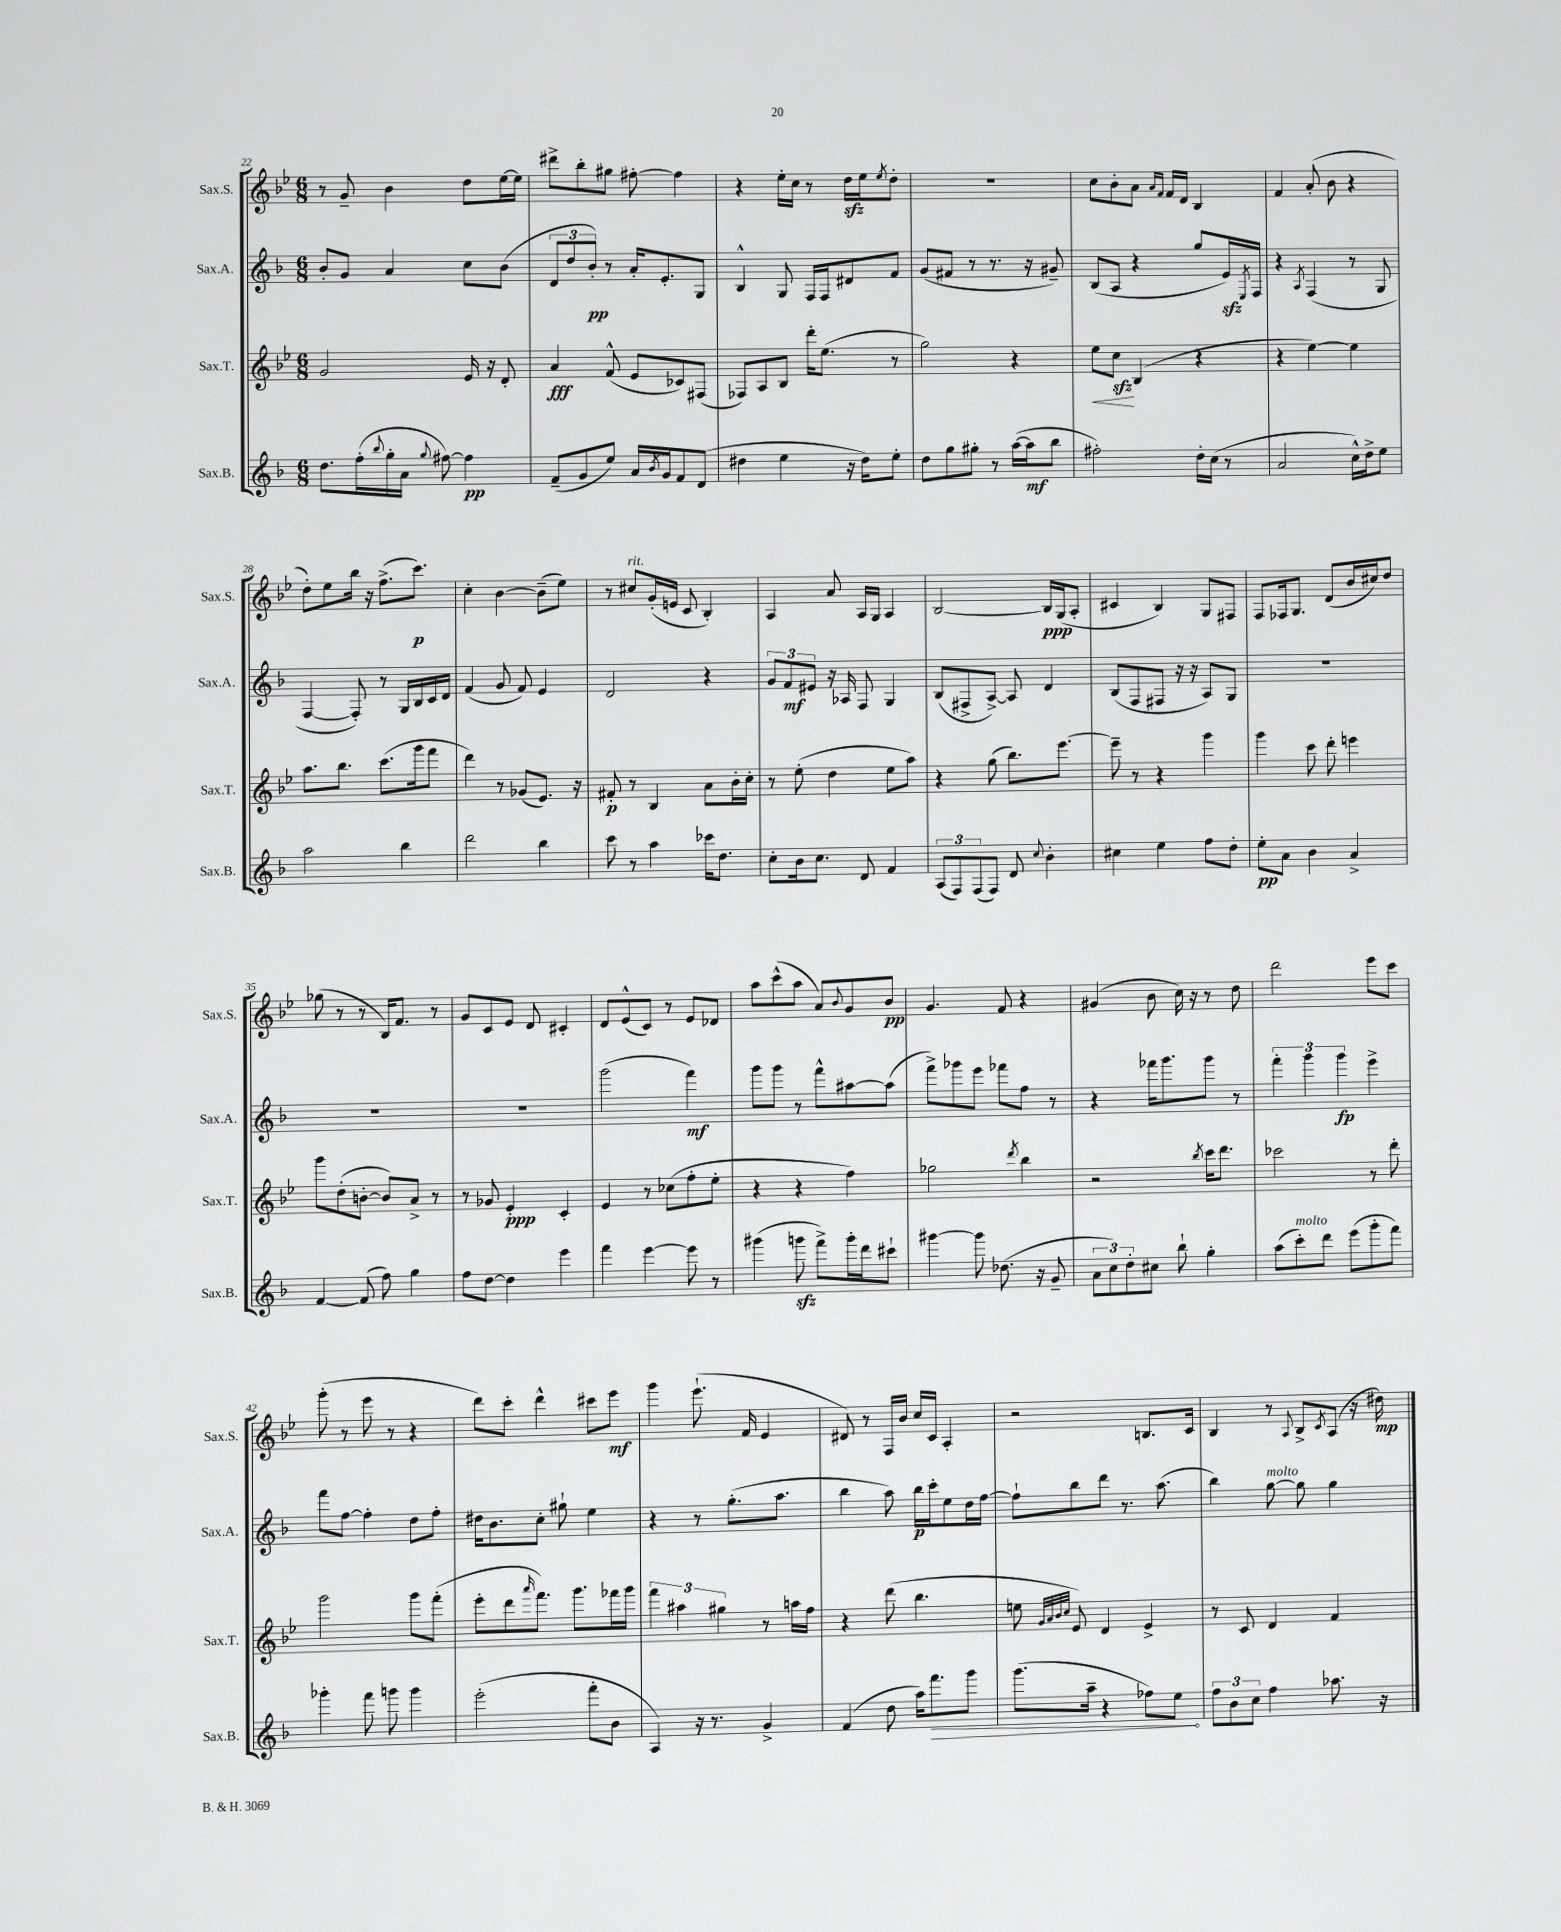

**kern	**kern	**kern	**kern
*staff4	*staff3	*staff2	*staff1
*clefG2	*clefG2	*clefG2	*clefG2
*k[b-]	*k[b-e-]	*k[b-]	*k[b-e-]
*M6/8	*M6/8	*M6/8	*M6/8
8.dd	2g	8b-'	8r
.	.	8g	8g~
(16ff'	.	.	.
8qqbb-	.	.	.
16gg'	.	4a	4b-
16a	.	.	.
8qqgg	.	.	.
[8ff#)	.	.	.
4ff#]	16e-	8cc	8dd
.	16r	.	.
.	8d'	(8b-	[16ee-
.	.	.	16ee-]
=	=	=	=
(8f~	4a	12d	8ddd#^
.	.	12dd	.
8g	.	.	8bb-'
.	.	12b-')	.
8ee)	(8f^^	8r	8gg#
16a	8e-	16a'	[8ff#'
8qb-	.	.	.
16g	.	8.e'	.
8f	8c-)	.	4ff#]
(8d	(8F#	8G	.
=	=	=	=
4dd#	8F-)	4B-^^	4r
.	8A	.	.
4ee	8B-	8G	16ee-'
.	.	.	16cc
.	16ddd'	16F	8r
.	(8.ee-	16F	.
16r	.	8d#	16dd
16dd#)	.	.	16ee-
.	.	.	8qee-
8ee'	8r	8f	8dd'
=	=	=	=
8dd	2gg)	(8g	2.r
8gg	.	8f#	.
8gg#'	.	8r	.
8r	.	8.r	.
([16aa	4r	.	.
16aa]	.	16r	.
8bb-	.	8g#~)	.
=	=	=	=
2ff#')	8ee-	(8B-	8cc
.	8cc	8A	8b-'
.	(4B-	4r	8a
.	.	.	16qqa
.	.	.	16qqf
.	.	.	16f
.	.	.	16d
16dd'	4r	8gg	4B-
(16cc	.	.	.
8r	.	16e)	.
.	.	8qE	.
.	.	16F	.
=	=	=	=
2a	4r	4r	4f
.	.	8qA	.
.	[4ee-)	(4F	(8a'
.	.	.	8b-
16cc^^)	4ee-]	8r	4r
16dd^	.	.	.
8ee	.	8G	.
=	=	=	=
2aa	8.aa	[4F	8dd')
.	.	.	8ee-
.	8.bb-	.	.
.	.	8F'])	16bb-
.	.	.	16r
.	(8.ccc	8r	(8.ff^
4bb-	.	16G	.
.	16ggg	16B-	8.ccc)
.	8fff	16c	.
.	.	16d	.
=	=	=	=
2ddd	4ddd)	(4f	4cc'
.	8r	8g	[4b-
.	(8g-	8f)	.
4bb-	8.e-)	4e	(8b-~]
.	.	.	8ee-)
.	16r	.	.
=	=	=	=
8ccc	8f#'	2d	8r
8r	8r	.	8cc#
4aa	4B-	.	(16g'
.	.	.	16e
.	.	.	8c
16ccc-	8a	4r	4B-')
8.dd	.	.	.
.	16b-'	.	.
.	16cc'	.	.
=	=	=	=
8cc'	8r	12g	4A
.	.	12f	.
16b-	(8ee-'	.	.
.	.	12e#	.
8.cc	.	.	.
.	4dd	16r	8a
.	.	16A-	.
8d	.	8F	16A
.	.	.	16G
4f	8ee-	4G	4A
.	8aa)	.	.
=	=	=	=
(12A	4r	(8B-	[2B-
12F)	.	.	.
.	.	8F#^	.
(12F	.	.	.
8F)	(8gg	[8A^)	.
8d	8.bb-)	8A]	.
8qqcc	.	.	.
4b-'	.	4d	16B-]
.	[8.eee-	.	(16G
.	.	.	8A'
=	=	=	=
4cc#	8eee-~]	(8B-	4c#
.	8r	8F	.
4ee	4r	8F#	4B-)
.	.	16r	.
.	.	16r	.
8ff	4ggg	8A)	8G
8dd'	.	8G	8F#
=	=	=	=
8ee'	4ggg	2.r	8F
8a	.	.	16F-
.	.	.	8.G
4b-	8ccc	.	.
.	8ddd'	.	(8d
4a^	4eee	.	16b-
.	.	.	16cc#)
.	.	.	8dd
=	=	=	=
[4f	8ggg	2.r	(8gg-
.	(8dd'	.	8r
(8f]	[8b'	.	8r
8ff)	8b])	.	16B-)
.	.	.	8.f
4gg	8a^	.	.
.	8r	.	8r
=	=	=	=
8ff	8r	2.r	8g
[8dd	8g-	.	8c
4dd]	4e-'	.	8e-
.	.	.	8d
4eee	4c'	.	4c#'
=	=	=	=
4fff	4e-	(2ggg	8d
.	.	.	(8e-^^
[4eee	8r	.	8c)
.	(8cc-	.	8r
8eee]	8ff'	4fff)	8e-
8r	8ee-'	.	8d-
=	=	=	=
(4ggg#	4r	8ggg	8aa
.	.	8ggg	(8ccc^^
8ggg	4r	8r	8aa
8fff^)	.	8fff^^	8a)
.	.	.	8qqb-
16ggg'	4ff)	[8aa#	8g
16ddd	.	.	.
8ccc#`	.	(8aa#]	8b-
=	=	=	=
[4ggg#	2gg-	8fff^)	4.g
.	.	8ggg-	.
8ggg#]	.	8eee	.
(8.dd-	.	8fff-	8f
.	8qddd	.	.
.	4bb-	8ff	4r
16r	.	.	.
8g~	.	8r	.
=	=	=	=
12a	2r	4r	(4g#
12cc)	.	.	.
12dd'	.	.	.
8cc#	.	16fff-	8b-
.	.	8.ggg	.
8bb-`	.	.	16cc)
.	.	.	16r
.	8qbb-	.	.
4gg'	16ccc	8ggg	8r
.	8.ddd	.	.
.	.	8r	8dd
=	=	=	=
(8aa	2ccc-	6fff'	2ddd
8ccc')	.	.	.
.	.	6ggg	.
8ddd	.	.	.
.	.	6ggg	.
(8eee	.	.	.
8ggg'	8r	4eee^	8eee-
8fff)	8ddd'	.	8ccc
=	=	=	=
4ggg-'	2ggg	8fff	(8ggg'
.	.	[8ff	8r
8fff	.	4ff']	8eee-
8ggg	.	.	8r
4ggg	8ggg	8dd	4r
.	(8fff'	8ff'	.
=	=	=	=
(2eee'	8eee-'	16dd#	8ddd)
.	.	8.b-	.
.	8ddd	.	8ccc'
.	16qqaaa	.	.
.	8.fff)	8cc'	4ddd^^
.	.	8gg#`	.
.	8.ggg	.	.
8fff'	.	4ee	8ccc#
8b-	16fff-	.	8eee-
.	16ggg	.	.
=	=	=	=
4A)	6fff	4r	4ggg
.	6aa#	.	.
16r	.	8r	(8.eee-`
8.r	.	.	.
.	6gg#	.	.
.	.	(8.gg'	.
.	.	.	16f
4g^	8r	.	4e-
.	.	8.aa	.
.	16aa	.	.
.	16ff	.	.
=	=	=	=
(4f	4r	4bb-	8d#)
.	.	.	8r
8dd	(8ddd	8aa)	16F
.	.	.	16b-
16aa)	4.bb-	16bb-	16cc
8.fff	.	16ccc'	16c
.	.	8ee	4A'
8ggg	.	16dd	.
.	.	[16ff	.
=	=	=	=
(8.ggg	8ee	8ff`]	2r
.	32qqg	.	.
.	32qqa	.	.
.	32qqb-	.	.
.	32qqcc	.	.
.	8e-)	8bb-	.
16aa~	.	.	.
4r	4d	8ddd	.
.	.	8.r	.
8ff-)	4e-^	.	8.B
.	.	(8.aa	.
8ee	.	.	.
.	.	.	16c
=	=	=	=
12ff	8r	4bb-)	4B-
12b-	.	.	.
.	8c	.	.
12cc	.	.	.
4ff	4d	[8gg	8r
.	.	.	8qqA
.	.	8gg]	8B-^
.	.	.	8qc
8.aa-	4f	4gg	(8A
.	.	.	16r
16r	.	.	16dd#)
==	==	==	==
*-	*-	*-	*-
